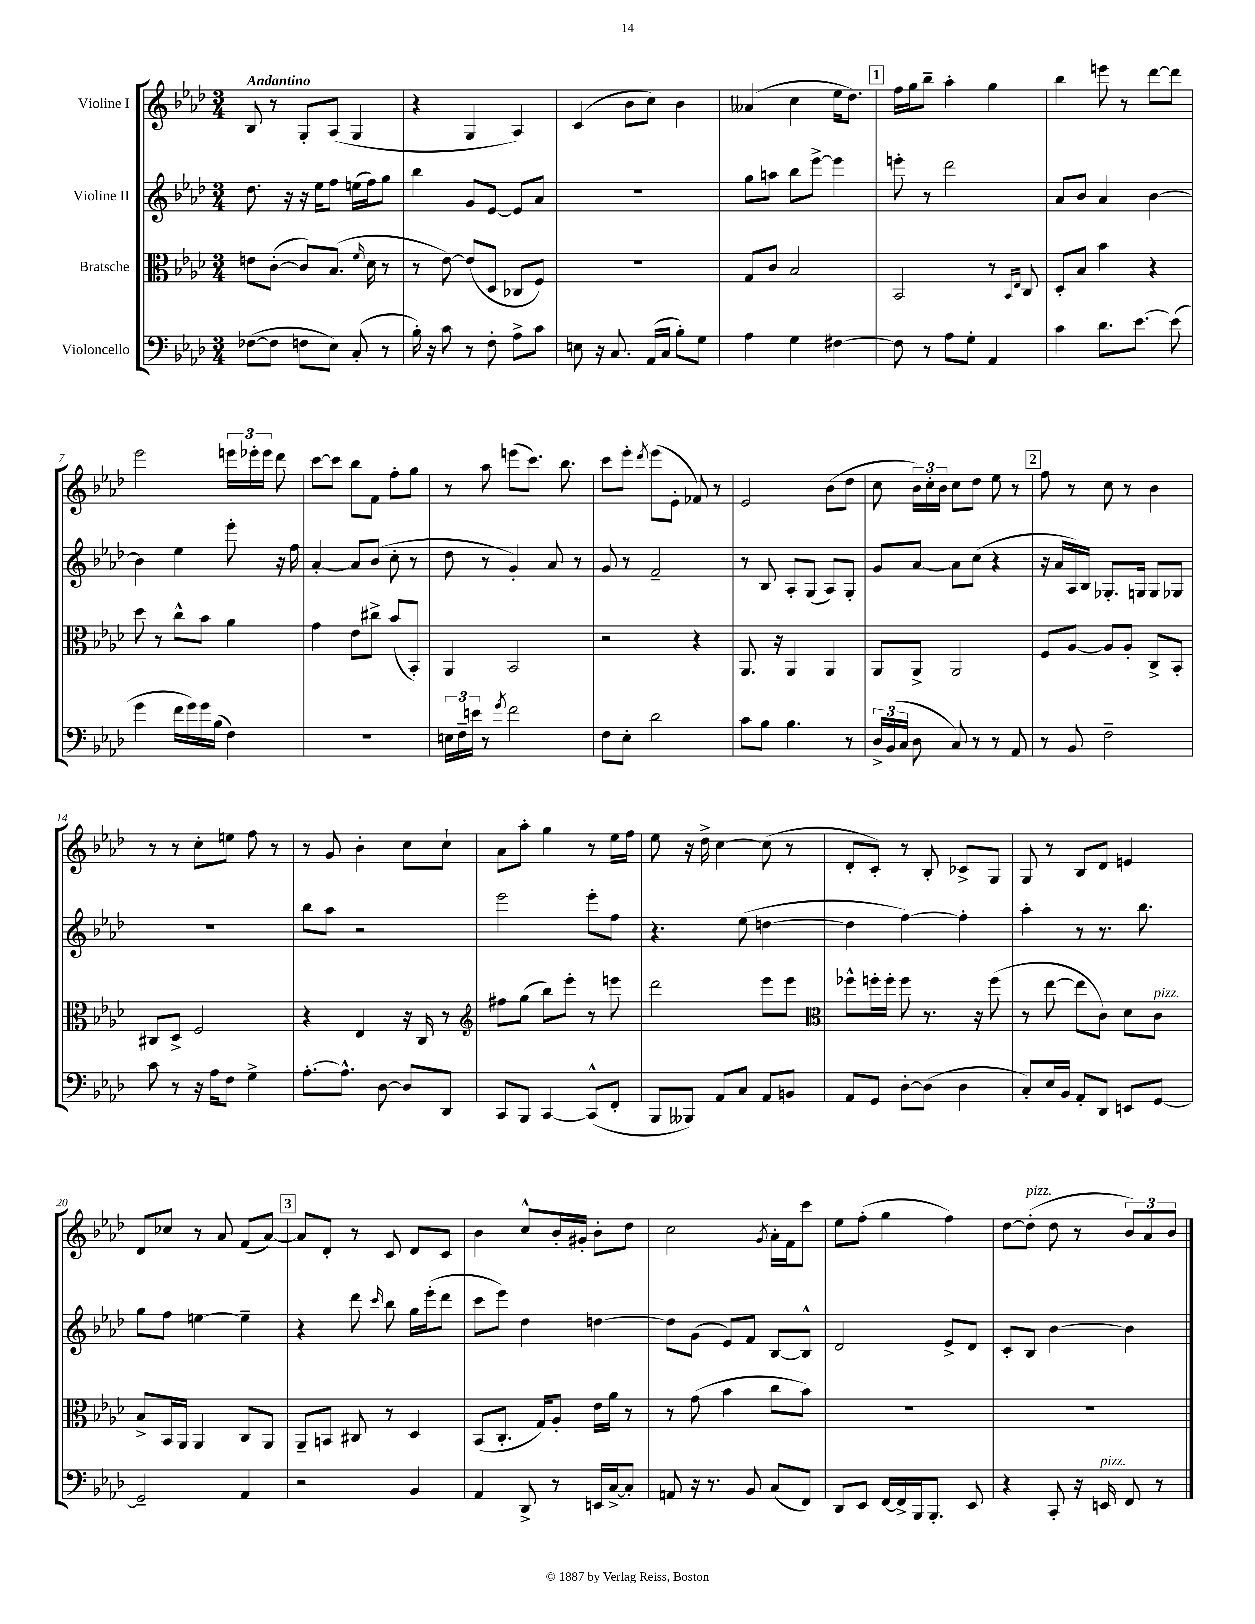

**kern	**kern	**kern	**kern
*part4	*part3	*part2	*part1
*staff4	*staff3	*staff2	*staff1
*I"Violoncello	*I"Bratsche	*I"Violine II	*I"Violine I
*clefF4	*clefC3	*clefG2	*clefG2
*k[b-e-a-d-]	*k[b-e-a-d-]	*k[b-e-a-d-]	*k[b-e-a-d-]
*M3/4	*M3/4	*M3/4	*M3/4
=1	=1	=1	=1
!	!	!	!LO:TX:a:B:t=Andantino
([8F-X\L	8en\L	8.dd-\	8B-/
8F-\J]	([8c'\J	.	8r
.	.	16r	.
8Fn\L	8c/L])	16r	8G'/L
.	.	16ee-\KL	.
8E-\J)	(8.B-/J	8ff\J	(8A-/J
(8C'/	.	(16een\LL	4G/
.	16qqf/	.	.
.	16d-\	16ff\J)	.
8r	8r	8gg\J	.
=2	=2	=2	=2
16B-'\)	8r	4bb-\	4r
16r	.	.	.
8c\	[8e-\)	.	.
8r	(8e-/L]	8g/L	4G/
8F'\	8D-/J	[8e-/J	.
8A-^\L	8C-X/L	8e-/L]	4A-/)
8c\J	8F/J)	8a-/J	.
=3	=3	=3	=3
8En\	2.r	2.r	(4c/
16r	.	.	.
8.C/	.	.	.
.	.	.	8b-\L
(16AA-/LL	.	.	8cc\J)
16C/JJ	.	.	.
8B-'\L)	.	.	4b-\
8G\J	.	.	.
=4	=4	=4	=4
4A-\	8G/L	8gg\L	(4a--X/
.	8c/J	8aan\J	.
4G\	2B-/	8bb-\L	4cc\
.	.	[8eee-^\J	.
[4F#X\	.	4eee-\]	16ee-\KL
.	.	.	8.dd-\J)
!!LO:REH:place=s1:t=1
=5	=5	=5	=5
8F#\]	2BB-/	8eeen'\	16ff\LL
.	.	.	16gg\J
8r	.	8r	8bb-~\J
8A-\L	.	2ddd-\	4aa-'\
8G'\J	.	.	.
4AA-/	8r	.	4gg\
.	16qqBB-/LL	.	.
.	16qqE-/JJ	.	.
.	8C/	.	.
=6	=6	=6	=6
4c\	8D-'/L	8a-/L	4bb-\
.	8B-/J	8b-/J	.
8.d-\L	4b-\	4a-/	8eeen\
.	.	.	8r
[8.e-\J	.	.	.
.	4r	[4b-\	[8ddd-\L
(8e-\]	.	.	8ddd-\J]
!!LO:LB:g=z
=7	=7	=7	=7
4g\	8dd-\	4b-\]	2eee-\
.	8r	.	.
16f\LL	8cc^^\L	4ee-\	.
16g\)	.	.	.
16g\	8b-\J	.	.
(16B-\JJ	.	.	.
4F\)	4a-\	8eee-'\	24eeen\LL
.	.	.	24eee-X'\
.	.	.	24eee-\JJ
.	.	16r	8ddd-\
.	.	16ff\	.
=8	=8	=8	=8
2.r	4g\	[4a-'/	[8ccc\L
.	.	.	8ccc\J]
.	8e-\L	8a-/L]	8bb-\L
.	8cc#X^\J	(8b-/J	8f\J
.	(8b-/L	8cc'\	8ff'\L
.	8BB-'/J)	8r	8gg\J
=9	=9	=9	=9
24En\LL	4AA-/	8dd-\	8r
24F~\	.	.	.
24en\JJ	.	.	.
8r	.	8r	8aa-\
8qg/	.	.	.
2f\	2BB-/	4g'/)	(8eeen\L
.	.	.	8.ccc\J)
.	.	8a-/	.
.	.	.	8.bb-\
.	.	8r	.
=10	=10	=10	=10
8F\L	2r	8g/	8ccc\L
8E-'\J	.	8r	8eee-'\J
.	.	.	8qddd-/
2d-\	.	2f~/	(8eee-\L
.	.	.	8e-'\J
.	4r	.	8f-X/)
.	.	.	8r
=11	=11	=11	=11
8c\L	8.AA-/	8r	2e-/
8B-\J	.	8B-/	.
.	16r	.	.
4.B-\	4AA-/	8A-'/L	.
.	.	(8G/J	.
.	4AA-/	8A-/L)	(8b-\L
8r	.	8G'/J	8dd-\J
=12	=12	=12	=12
24D-^/LL	8AA-/L	8g/L	8cc\
(24BB-/	.	.	.
24C/JJ	.	.	.
8D-\	8AA-^/J	[8a-/J	24b-\LL)
.	.	.	24cc'\
.	.	.	24b-\JJ
8C/)	2AA-/	8a-\L]	8cc\L
8r	.	(8cc\J	8dd-\J
8r	.	4r	8ee-\
8AA-/	.	.	8r
!!LO:REH:place=s1:t=2
=13	=13	=13	=13
8r	8F/L	16r	8ff\
.	.	16a-/LL	.
8BB-/	[8A-/J	16A-/)	8r
.	.	16B-/JJ	.
2F~\	8A-/L]	8.G-X'/L	8cc\
.	8A-'/J	.	8r
.	.	16Gn/Jk	.
.	8C^/L	8G/L	4b-\
.	8BB-'/J	8G-X/J	.
!!LO:LB:g=z
=14	=14	=14	=14
8c\	8C#X/L	2.r	8r
8r	8D-^/J	.	8r
16r	2F/	.	8cc'\L
16A-\KL	.	.	.
8F\J	.	.	8een\J
4G^\	.	.	8ff\
.	.	.	8r
=15	=15	=15	=15
[8.A-'\L	4r	8bb-\L	8r
.	.	8aa-\J	8g/
8.A-^^\J]	.	.	.
.	4E-/	2r	4b-'\
[8D-\	.	.	.
8D-/L]	16r	.	8cc\L
.	16C/	.	.
8DD-/J	8r	.	8cc`\J
=16	=16	=16	=16
*	*clefG2	*	*
8CC/L	8ff#X\L	2eee-\	8a-\L
8BBB-/J	(8gg\J	.	8aa-'\J
[4CC/	8bb-\L)	.	4gg\
.	8eee-'\J	.	.
(8CC^^/L]	8r	8eee-'\L	8r
8FF'/J	8eeen\	8ff\J	16ee-\LL
.	.	.	16ff\JJ
=17	=17	=17	=17
8BBB-/L	2ddd-\	4.r	8ee-\
8BBB--X/J)	.	.	16r
.	.	.	16dd-^\
8AA-/L	.	.	[4cc\
8C/J	.	(8ee-\	.
8AA-/L	8eee-\L	[4ddn\	(8cc\]
8BBn/J	8eee-\J	.	8r
=18	=18	=18	=18
*	*clefC3	*	*
8AA-/L	8ff-X^^\L	4dd\]	8d-'/L
8GG/J	16ffn'\L	.	8c'/J)
.	16ff'\JJ	.	.
[8D-'\L	8ff\	[4ff\)	8r
(8D-\J]	8.r	.	8B-'/
4D-\	.	4ff'\]	8c-X^/L
.	16r	.	.
.	(8ff\	.	8G/J
=19	=19	=19	=19
8C'/L)	8r	4aa-'\	8G/
16E-/L	[8ee-\	.	8r
16BB-/JJ	.	.	.
8AA-'/L	8ee-\L]	8r	8B-/L
8DD-/J	8c\J)	8.r	8d-/J
8EEn/L	8d-\L	.	4en/
.	.	8.bb-\	.
!	!LO:TX:a:i:t=pizz.	!	!
[8GG/J	8c\J	.	.
!!LO:LB:g=z
=20	=20	=20	=20
2GG~/]	8B-^/L	8gg\L	8d-/L
.	16BB-/L	8ff\J	8cc-X/J
.	16AA-/JJ	.	.
.	4AA-/	[4een\	8r
.	.	.	8a-/
4AA-/	8C/L	4ee~\]	(8f/L
.	8AA-/J	.	[8a-/J)
!!LO:REH:place=s1:t=3
=21	=21	=21	=21
2r	8AA-~/L	4r	8a-/L]
.	8BBn/J	.	8d-'/J
.	8C#X/	8ddd-\	8r
.	.	16qqccc/	.
.	8r	8bb-\	8c/
4BB-/	4D-/	16gg\LL	8d-/L
.	.	(16eee-'\J	.
.	.	8ddd-\J	8c/J
=22	=22	=22	=22
4AA-/	(8BB-/L	8ccc\L	4b-\
.	8.C'/J	8eee-\J)	.
8DD-^/	.	4dd-\	8cc^^/L
.	16G/KL)	.	.
8r	8A-'/J	.	16b-'/L
.	.	.	16g#X'/JJ
16EEn/LL	16e-\LL	[4ddn\	8b-'\L
[16C^/J	16a-\JJ	.	.
8C'/J]	8r	.	8dd-\J
=23	=23	=23	=23
8AAn/	8r	8dd\L]	2cc\
16r	(8g\	(8g\J	.
8.r	.	.	.
.	4b-\	8e-/L)	.
8BB-/	.	8f/J	.
.	.	.	8qg/
(8C/L	8cc\L	[8B-/L	16a-'\LL
.	.	.	16f\J
8FF/J)	8b-\J)	8B-^^/J]	8ccc\J
=24	=24	=24	=24
8DD-/L	2.r	2d-/	8ee-\L
8EE-/J	.	.	(8ff'\J
[16FF/LL	.	.	4gg\
16FF^/]	.	.	.
16BBB-/J	.	.	.
8.BBB-'/J	.	.	.
.	.	8e-^/L	4ff\)
8EE-/	.	8d-/J	.
=25	=25	=25	=25
4r	2.r	8c'/L	[8dd-\L
!	!	!	!LO:TX:a:i:t=pizz.
.	.	8B-/J	(8dd-'\J]
8CC'/	.	[4b-\	8dd-\
16r	.	.	8r
!LO:TX:a:i:t=pizz.	!	!	!
16EEn/	.	.	.
8FF/	.	4b-\]	12b-/L)
.	.	.	12a-/
8r	.	.	.
.	.	.	12b-/J
==	==	==	==
*-	*-	*-	*-
